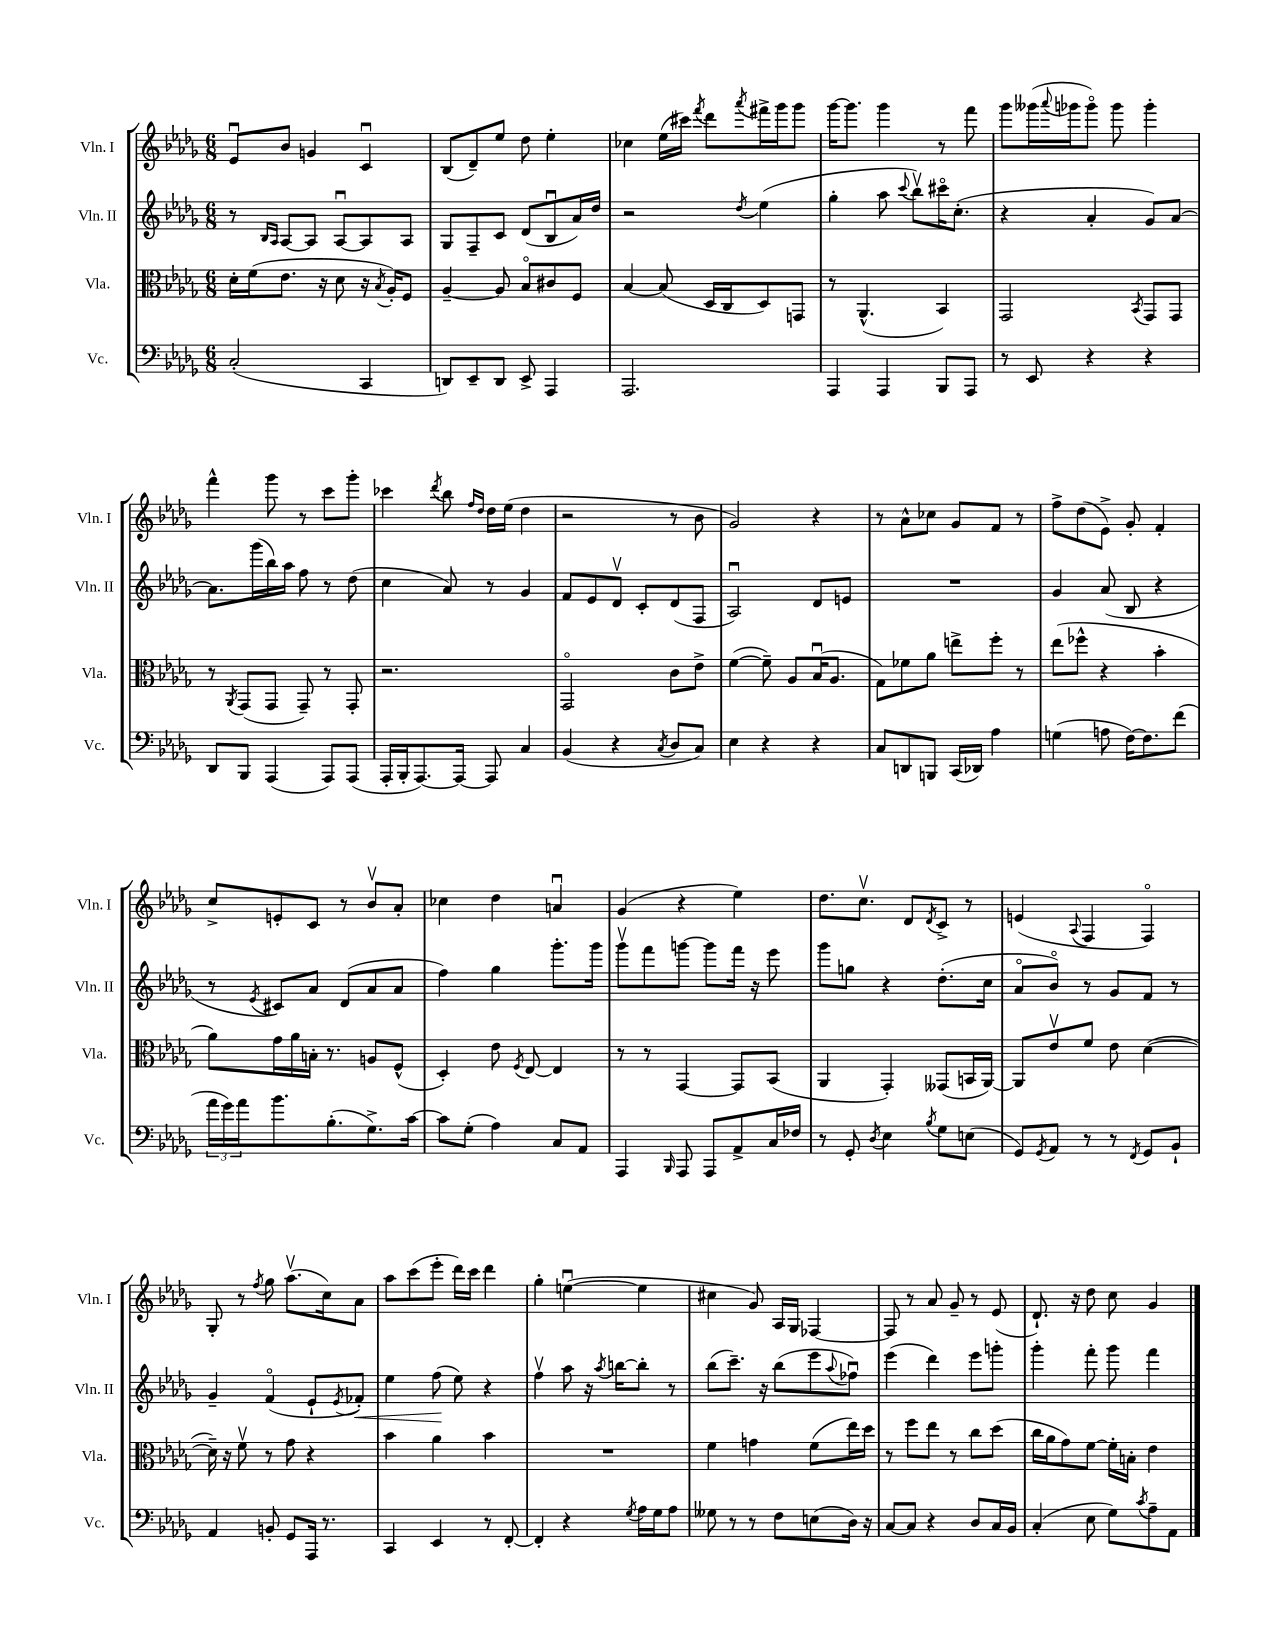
<<
\new StaffGroup <<
\new Staff = "s0" \with { instrumentName = "Vln. I" shortInstrumentName = "Vln. I" } {
    \clef treble \key des \major \numericTimeSignature \time 6/8
    ees'8\downbow bes'8 g'4 c'4\downbow |
    bes8( des'8--) ees''8 des''8 ees''4-. |
    ces''4 ees''16( cis'''16) \acciaccatura { f'''8 } des'''8 \acciaccatura { aes'''8 } fis'''16-> ges'''16 ges'''8 |
    ges'''16~ ges'''8. ges'''4 r8 f'''8 |
    ges'''8 geses'''16( \appoggiatura { aes'''8 } ges'''16 ges'''8\flageolet) ges'''8 ges'''4-. |
    f'''4-^ ges'''8 r8 c'''8 ges'''8-. |
    ces'''4 \acciaccatura { des'''8 } bes''8 \grace { f''16 des''16 } des''16 ees''16( des''4 |
    r2 r8 bes'8 |
    ges'2) r4 |
    r8 aes'8-^ ces''8 ges'8 f'8 r8 |
    f''8-> des''8( ees'8->) ges'8-. f'4-. |
    c''8-> e'8-. c'8 r8 bes'8\upbow aes'8-. |
    ces''4 des''4 a'4\downbow |
    ges'4( r4 ees''4) |
    des''8. c''8.\upbow des'8 \acciaccatura { des'8 } c'8-> r8 |
    e'4( \appoggiatura { aes8 } f4 f4\flageolet) |
    ges8-. r8 \acciaccatura { f''8 } ges''8 aes''8.\upbow( c''16) aes'8 |
    aes''8 c'''8( ees'''8-. des'''16) c'''16 des'''4 |
    ges''4-. e''4~\downbow( e''4 |
    cis''4 ges'8) aes16 ges16 fes4~ |
    fes8 r8 aes'8 ges'8-- r8 ees'8( |
    des'8.-!) r16 des''8 c''8 ges'4 \bar "|." |
}
\new Staff = "s1" \with { instrumentName = "Vln. II" shortInstrumentName = "Vln. II" } {
    \clef treble \key des \major \numericTimeSignature \time 6/8
    r8 \grace { bes16 aes16 } aes8~ aes8 aes8~\downbow aes8 aes8 |
    ges8 f8-- c'8 des'8( bes8\downbow aes'16) des''16 |
    r2 \acciaccatura { des''8 } ees''4( |
    ges''4-. aes''8 \appoggiatura { c'''8 } bes''8\upbow) cis'''16\flageolet c''8.-.( |
    r4 aes'4-. ges'8) aes'8~ |
    aes'8. ges'''16( bes''16) aes''16 f''8 r8 des''8( |
    c''4 aes'8) r8 ges'4 |
    f'8 ees'8 des'8\upbow c'8-. des'8( f8 |
    aes2\downbow) des'8 e'8 |
    R2. |
    ges'4 aes'8( bes8 r4 |
    r8 \acciaccatura { ees'8 } cis'8) aes'8 des'8( aes'8 aes'8 |
    f''4) ges''4 ges'''8.-. ges'''16 |
    ges'''8\upbow f'''8 g'''8~ g'''8 f'''16 r16 ees'''8 |
    ges'''8 g''8 r4 des''8.-.( c''16 |
    aes'8\flageolet bes'8\flageolet) r8 ges'8 f'8 r8 |
    ges'4-- f'4\flageolet( ees'8-! \acciaccatura { ees'8 } fes'8-.\<) |
    ees''4 f''8\!( ees''8) r4 |
    f''4\upbow aes''8 r16 \acciaccatura { aes''8 } b''16~ b''8-. r8 |
    bes''8( c'''8.--) r16 bes''8( ees'''8 \appoggiatura { aes''8 } fes''8\downbow) |
    ees'''4( des'''4) ees'''8 g'''8-. |
    ges'''4-. f'''8-. ges'''8 f'''4 \bar "|." |
}
\new Staff = "s2" \with { instrumentName = "Vla." shortInstrumentName = "Vla." } {
    \clef alto \key des \major \numericTimeSignature \time 6/8
    des'16-. f'16( ees'8. r16 des'8 r16 \acciaccatura { bes8 } aes16-.) f8 |
    aes4~-- aes8 bes8\flageolet cis'8 f8 |
    bes4~ bes8( des16 c16 des8) g,8 |
    r8 aes,4.-^( bes,4) |
    ges,2 \acciaccatura { bes,8 } ges,8 ges,8 |
    r8 \acciaccatura { aes,8 } ges,8( ges,8 ges,8--) r8 ges,8-. |
    r2. |
    ges,2\flageolet c'8 ees'8-> |
    f'4~( f'8--) aes8 bes16\downbow( aes8. |
    ges8) fes'8 aes'8 e''8-> f''8-. r8 |
    ees''8( fes''8-^ r4 bes'4-. |
    aes'8) ges'16 aes'16 b16-. r8. a8 f8-^( |
    des4-.) ees'8 \acciaccatura { f8 } ees8~ ees4 |
    r8 r8 ges,4~ ges,8 bes,8( |
    aes,4 ges,4-.) geses,8( b,16 aes,16~) |
    aes,8 ees'8\upbow f'8 ees'8 des'4~( |
    des'16--) r16 f'8\upbow r8 ges'8 r4 |
    bes'4 aes'4 bes'4 |
    R2. |
    f'4 g'4 f'8( ees''16) des''16 |
    r8 f''8 ees''8 r8 c''8 des''8( |
    c''16 aes'16 ges'8) f'8~ f'16-. b16-. ees'4 \bar "|." |
}
\new Staff = "s3" \with { instrumentName = "Vc." shortInstrumentName = "Vc." } {
    \clef bass \key des \major \numericTimeSignature \time 6/8
    c2-.( c,4 |
    d,8) ees,8-- d,8 ees,8-> aes,,4 |
    aes,,2. |
    aes,,4 aes,,4 bes,,8 aes,,8 |
    r8 ees,8 r4 r4 |
    des,8 bes,,8 aes,,4( aes,,8) aes,,8( |
    aes,,16-. bes,,16-. aes,,8.~) aes,,16~ aes,,8 c4 |
    bes,4( r4 \acciaccatura { c8 } des8 c8) |
    ees4 r4 r4 |
    c8 d,8 b,,8 c,16( des,16) aes4 |
    g4( a8 f16~) f8. f'8( |
    \tuplet 3/2 { aes'16 ges'16) aes'16 } bes'8. bes8.-.( ges8.->) c'16~ |
    c'8 ges8-.( aes4) c8 aes,8 |
    aes,,4 \grace { bes,,16 } aes,,8 aes,,8 aes,8-> c16 fes16 |
    r8 ges,8-. \acciaccatura { des8 } ees4 \acciaccatura { bes8 } ges8 e8( |
    ges,8) \acciaccatura { ges,8 } aes,8 r8 r8 \acciaccatura { f,8 } ges,8 bes,8-! |
    aes,4 b,8-. ges,8 aes,,16 r8. |
    c,4 ees,4 r8 f,8~-. |
    f,4-. r4 \acciaccatura { ges8 } aes16 ges16 aes8 |
    geses8 r8 r8 f8 e8( des16) r16 |
    c8~ c8 r4 des8 c16 bes,16 |
    c4-.( ees8 ges8) \acciaccatura { c'8 } aes8-- aes,8 \bar "|." |
}
>>
>>
\layout { \context { \Score \remove "Bar_number_engraver" } }
